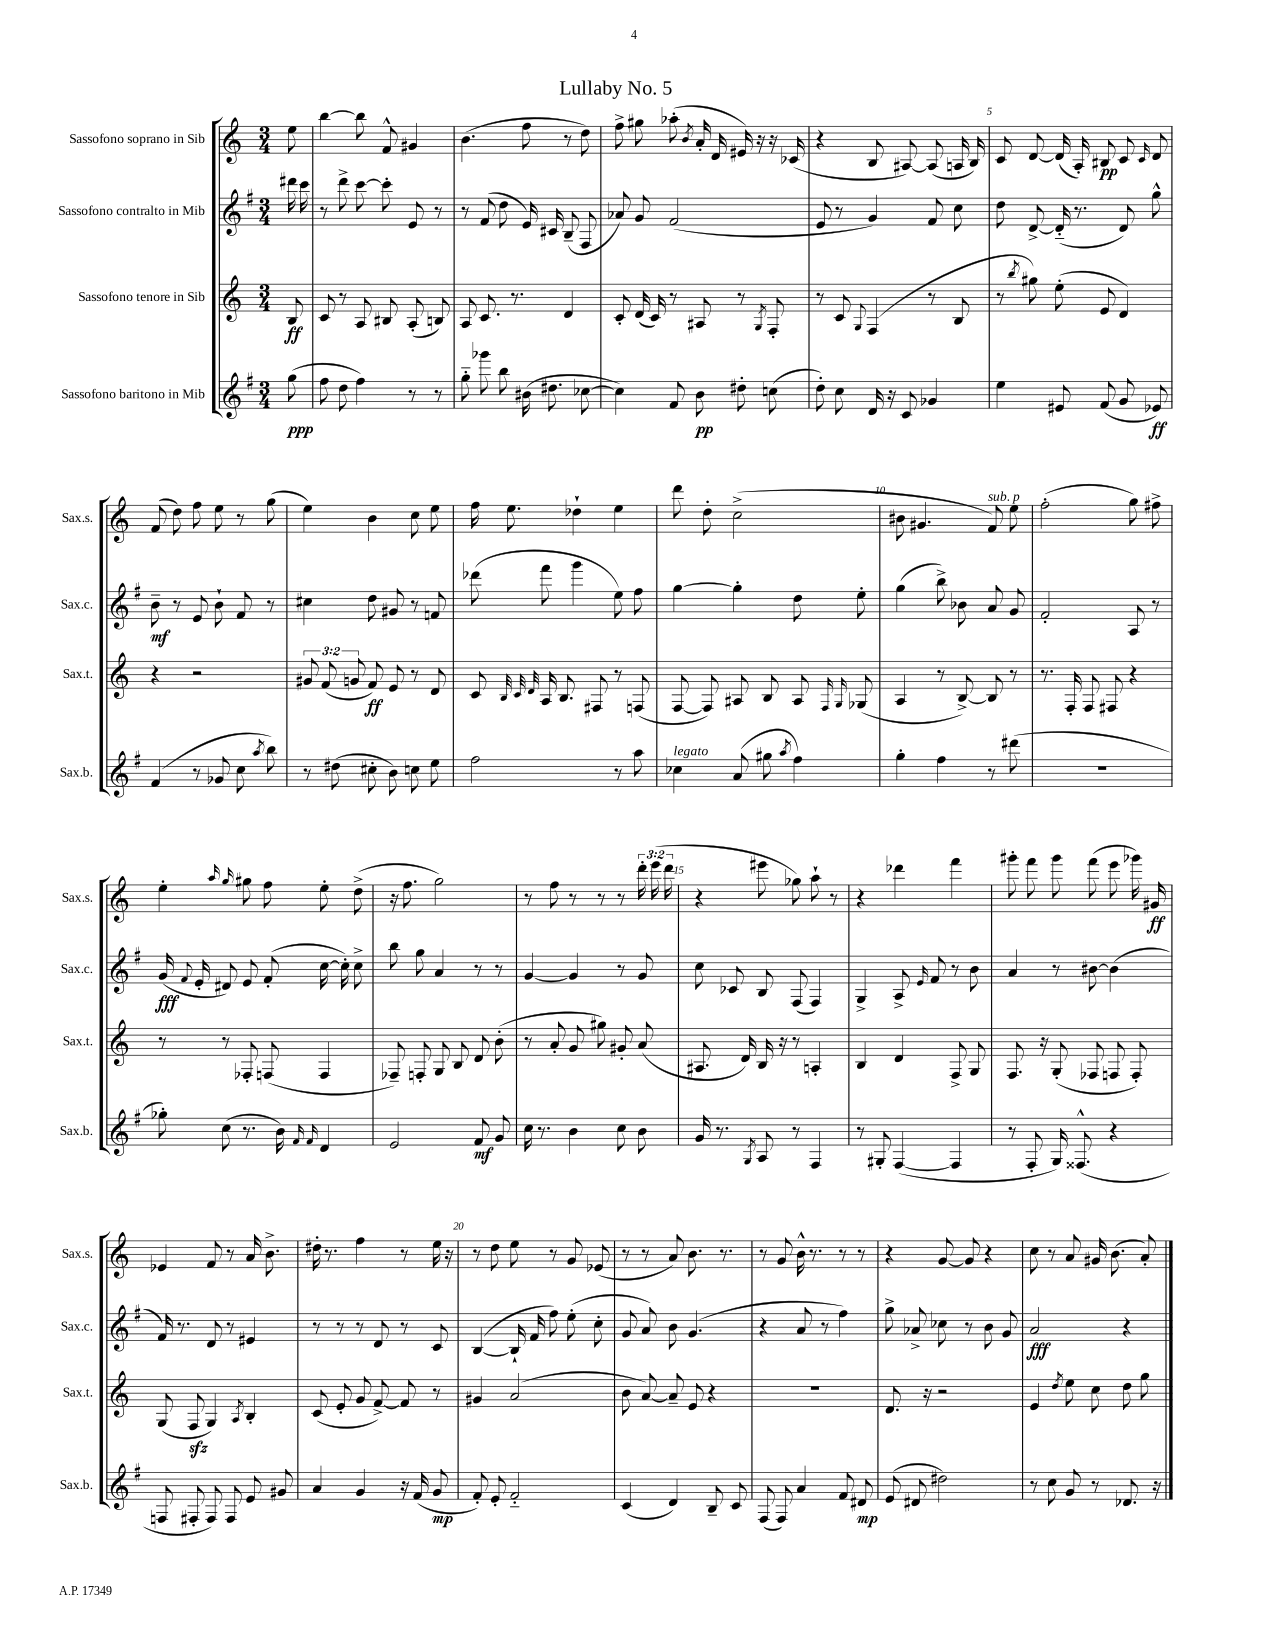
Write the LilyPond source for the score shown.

\header { title = "Lullaby No. 5" }
<<
\new StaffGroup <<
\new Staff = "s0" \with { instrumentName = "Sassofono soprano in Sib" shortInstrumentName = "Sax.s." } {
    \clef treble \key c \major \numericTimeSignature \time 3/4 \override Staff.TupletNumber.text = #tuplet-number::calc-fraction-text \partial 8
    \autoBeamOff e''8 |
    b''4~ b''8 f'8-^ gis'4 |
    b'4.( f''8 r8 d''8) |
    f''8-> gis''8 aes''8-.( \acciaccatura { b'8 } a'16-. d'16 eis'16) r16 r16 ces'16( |
    r4 b8 ais8~) ais8( a16 b16) |
    c'8 d'8~ d'16( a16-.) bis8\pp c'8 \grace { c'16 } d'8 |
    f'8( d''8) f''8 e''8 r8 g''8( |
    e''4) b'4 c''8 e''8 |
    f''16 e''8. des''4-! e''4 |
    d'''8 d''8-. c''2->( |
    bis'8 gis'4. f'8^\markup { \italic "sub. p" }) e''8 |
    f''2-.( g''8) fis''8-> |
    e''4-. \grace { a''16 g''16 } gis''8 f''8 e''8-. d''8->( |
    r16 f''8. g''2) |
    r8 f''8 r8 r8 r8 \tuplet 3/2 { d'''16-. e'''16( d'''16 } |
    r4 eis'''8 ges''8) a''8-! r8 |
    r4 des'''4 f'''4 |
    gis'''8-. f'''8 gis'''8 f'''8( e'''8 ges'''16) gis'16\ff |
    ees'4 f'8 r8 a'16 b'8.-> |
    dis''16-. r8. f''4 r8 e''16 r16 |
    r8 d''8 e''8 r8 g'8 ees'8( |
    r8 r8 a'8) b'8. r8. |
    r8 g'8 b'16-^ r8. r8 r8 |
    r4 g'8~ g'8 r4 |
    c''8 r8 a'8 gis'16 b'8.( a'8-.) \bar "|." |
}
\new Staff = "s1" \with { instrumentName = "Sassofono contralto in Mib" shortInstrumentName = "Sax.c." } {
    \clef treble \key g \major \numericTimeSignature \time 3/4 \partial 8
    \autoBeamOff dis'''16 c'''16 |
    r8 d'''8-> c'''8~ c'''8-. e'8 r8 |
    r8 fis'8( d''8 e'16) cis'16 b8--( fis8 |
    aes'8) g'8 fis'2( |
    e'8 r8 g'4) fis'8 c''8 |
    d''8 d'8~-> d'16-_( r8. d'8) g''8-^ |
    b'8--\mf r8 e'8 b'8-! fis'8 r8 |
    cis''4 d''8 gis'8 r8 f'8 |
    des'''8( fis'''8 g'''4 e''8) fis''8 |
    g''4~ g''4-. d''8 e''8-. |
    g''4( b''8->) bes'8 a'8 g'8 |
    fis'2-. a8 r8 |
    g'16\fff( \appoggiatura { fis'8 } e'16-. dis'8) e'8 fis'8-.( c''16~ c''16-.) c''8-> |
    b''8 g''8 a'4 r8 r8 |
    g'4~ g'4 r8 g'8 |
    c''8 ces'8 b8 fis8( fis4) |
    g4-> a8-> \grace { e'16 } fis'8 r8 b'8 |
    a'4 r8 bis'8~ bis'4( |
    fis'16) r8. d'8 r8 eis'4 |
    r8 r8 r8 d'8 r8 c'8 |
    b4~( b16-! fis'16 fis''8) e''8-.( c''8-. |
    g'8 a'8) b'8 g'4.( |
    r4 a'8 r8 fis''4) |
    g''8-> aes'8-> ces''8 r8 b'8 g'8 |
    a'2\fff r4 \bar "|." |
}
\new Staff = "s2" \with { instrumentName = "Sassofono tenore in Sib" shortInstrumentName = "Sax.t." } {
    \clef treble \key c \major \numericTimeSignature \time 3/4 \override Staff.TupletNumber.text = #tuplet-number::calc-fraction-text \partial 8
    \autoBeamOff b8\ff |
    c'8 r8 a8 bis8 a8-.( b8) |
    a8 c'8. r8. d'4 |
    c'8-. d'16( c'16) r8 ais8 r8 \acciaccatura { g8 } f8-. |
    r8 c'8 \appoggiatura { g8 } f4( r8 b8 |
    r8 \acciaccatura { b''8 } gis''8) e''8-.( e'8 d'4) |
    r4 r2 |
    \tuplet 3/2 { gis'8 f'8( g'8 } f'8\ff) e'8 r8 d'8 |
    c'8 \grace { b32 c'32 d'32 } a16 b8. fis8 r8 f8( |
    f8~ f8) ais8 b8 ais8 \grace { f16 g16 } ges8( |
    a4 r8 b8~->) b8 r8 |
    r8. f16-. f8 fis8 r4 |
    r8 r8 fes8-. f8( f4 |
    fes8--) f8-. g8 b8 d'8 b'8-.( |
    r8 a'8-. g'8 gis''8) gis'8-. a'8( |
    ais8. d'16) b16 r16 r8 a4-. |
    b4 d'4 f8-> g8 |
    f8. r16 g8-.( fes8 f8 f8-.) |
    g8( f8\sfz g4) \acciaccatura { a8 } b4-. |
    c'8( e'8-. g'8 f'8~->) f'8 r8 |
    gis'4 a'2( |
    b'8 a'8~) a'8-- e'8 r4 |
    R2. |
    d'8. r16 r2 |
    e'4 \acciaccatura { d''8 } e''8 c''8 d''8 g''8 \bar "|." |
}
\new Staff = "s3" \with { instrumentName = "Sassofono baritono in Mib" shortInstrumentName = "Sax.b." } {
    \clef treble \key g \major \numericTimeSignature \time 3/4 \partial 8
    \autoBeamOff g''8\ppp( |
    fis''8 d''8 fis''4) r8 r8 |
    g''8-_ ges'''8 b''8 bis'16( dis''8. ces''8~ |
    ces''4) fis'8 b'8\pp dis''8-. c''8( |
    d''8-.) c''8 d'16 r16 c'8 ges'4 |
    e''4 eis'8 fis'8( g'8 ees'8\ff) |
    fis'4( r8 ges'8 c''8 \acciaccatura { a''8 } b''8) |
    r8 dis''8( cis''8-. b'8) c''8 e''8 |
    fis''2 r8 a''8 |
    ces''4^\markup { \italic "legato" } a'8( gis''8 \acciaccatura { a''8 } fis''4) |
    g''4-. fis''4 r8 dis'''8( |
    R2. |
    ges''8-.) c''8( r8. b'16) \grace { fis'16 fis'16 } d'4 |
    e'2 fis'8\mf g'8 |
    c''16 r8. b'4 c''8 b'8 |
    g'16 r8. \acciaccatura { g8 } a8 r8 fis4 |
    r8 gis8-. fis4~( fis4 |
    r8 fis8-. g16) fisis8.-^( r4 |
    f8 fis8-. fis8) fis8 e'8 gis'8 |
    a'4 g'4 r16 fis'16( g'8\mp |
    fis'8-.) e'8-. fis'2-_ |
    c'4( d'4) b8-- c'8 |
    fis8( fis8) a'4 fis'8 dis'8\mp |
    e'8( dis'8 dis''2) |
    r8 c''8 g'8 r8 des'8. r16 \bar "|." |
}
>>
>>
\layout { \context { \Score \override BarNumber.break-visibility = ##(#f #t #t) barNumberVisibility = #(every-nth-bar-number-visible 5) } }
